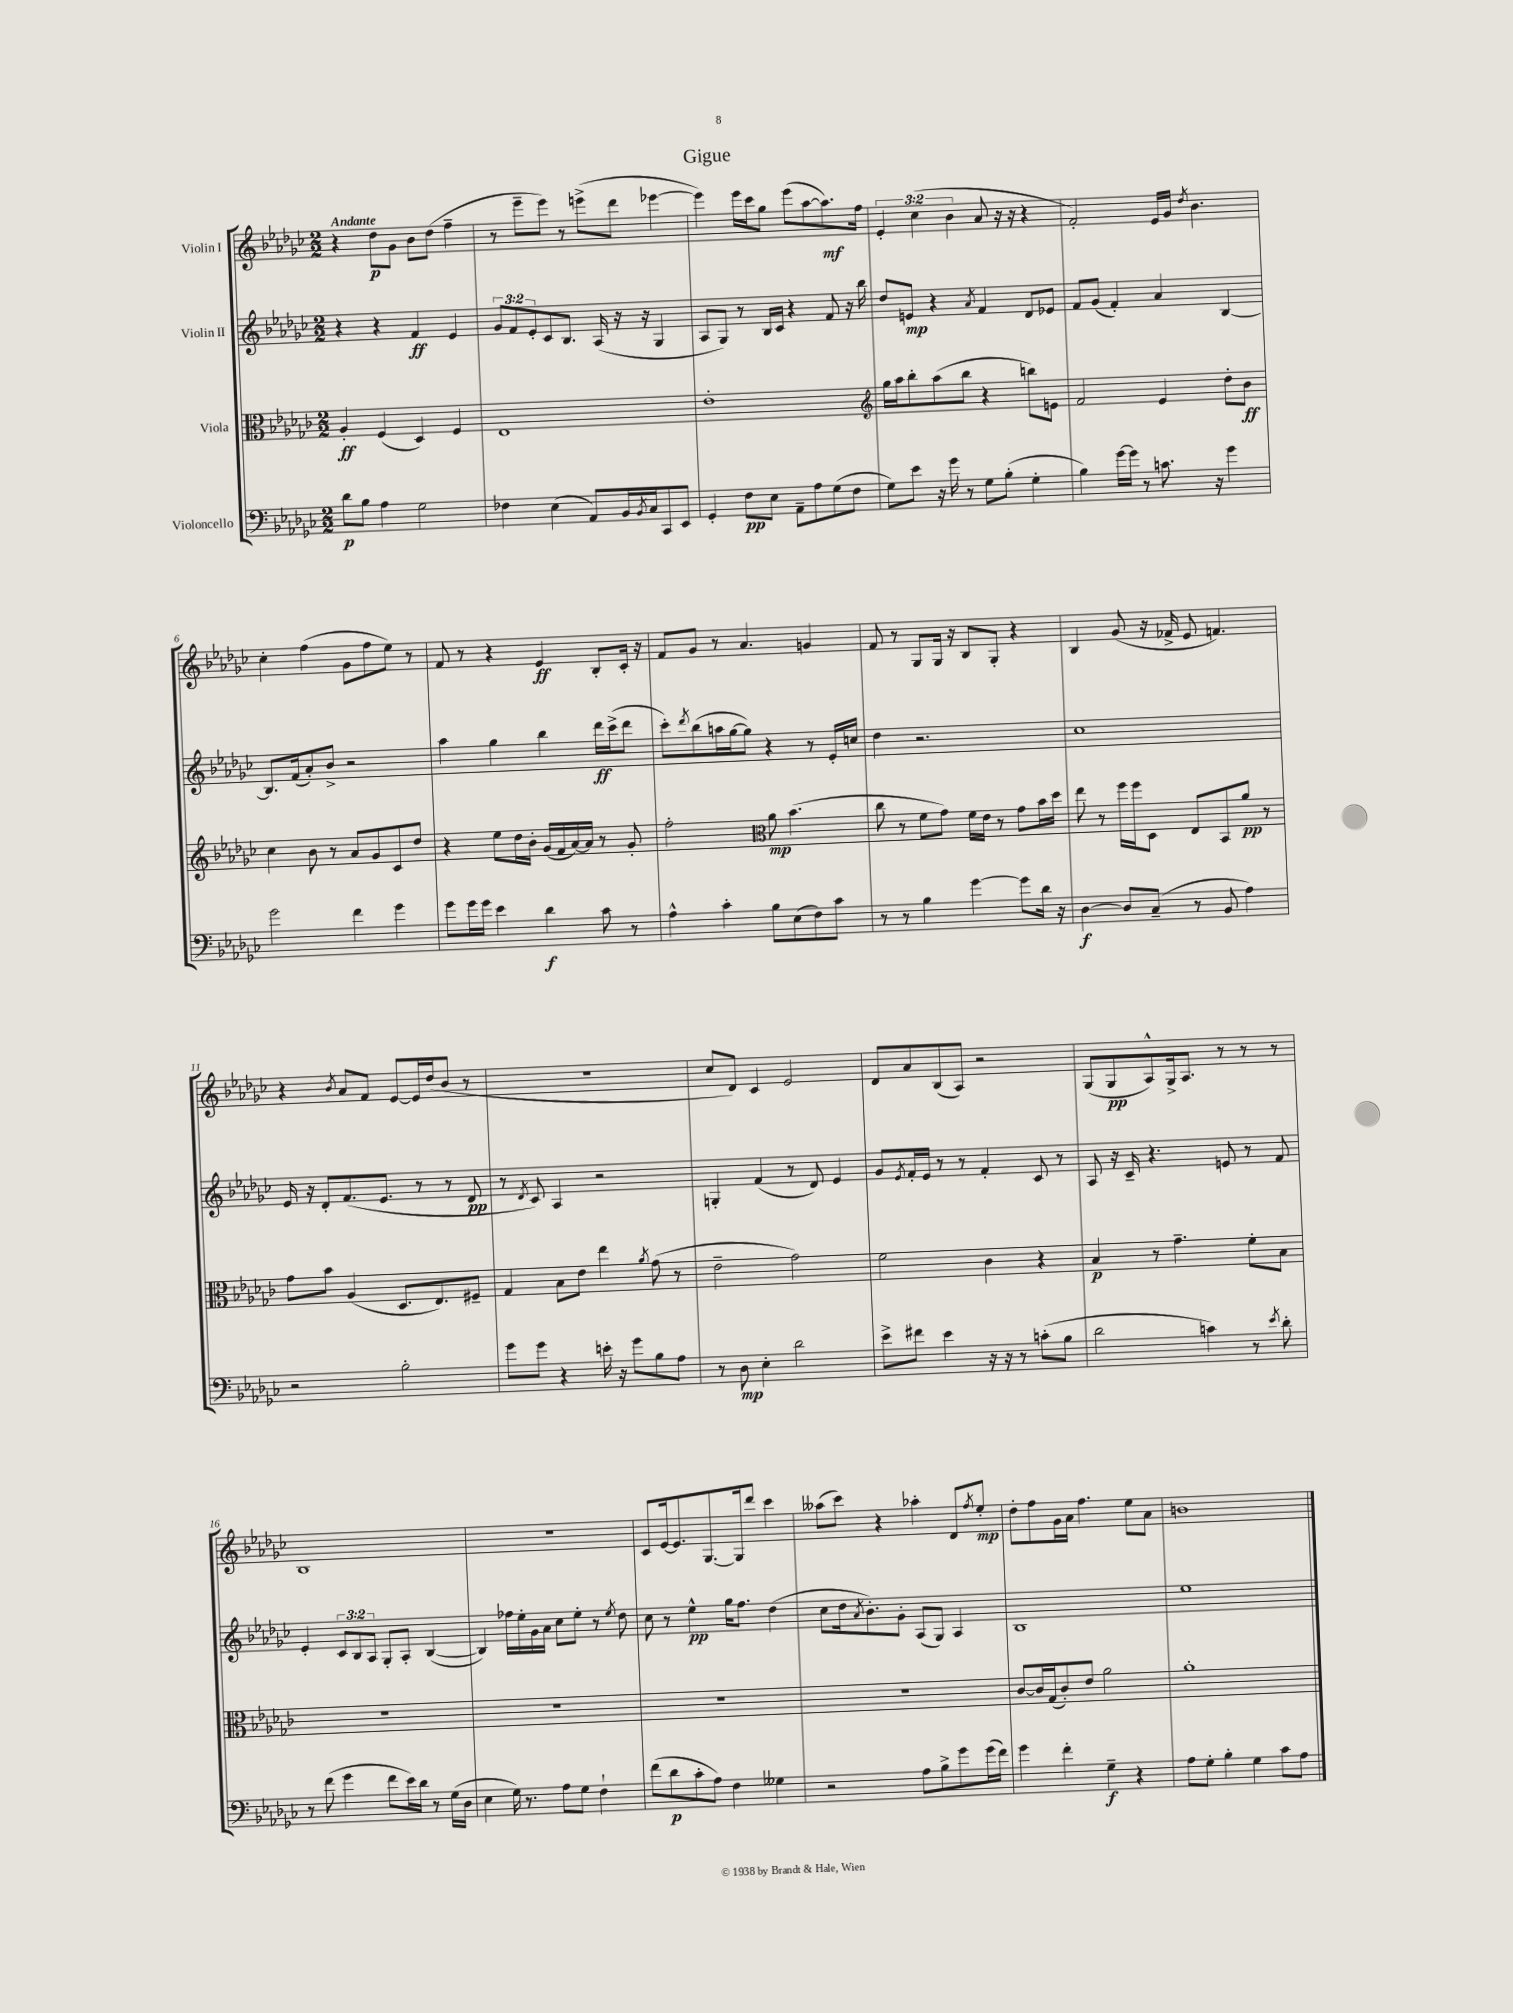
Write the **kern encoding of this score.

**kern	**dynam	**kern	**dynam	**kern	**dynam	**kern	**dynam
*part4	*part4	*part3	*part3	*part2	*part2	*part1	*part1
*staff4	*staff4	*staff3	*staff3	*staff2	*staff2	*staff1	*staff1
*I"Violoncello	*	*I"Viola	*	*I"Violin II	*	*I"Violin I	*
*clefF4	*	*clefC3	*	*clefG2	*	*clefG2	*
*k[b-e-a-d-g-c-]	*	*k[b-e-a-d-g-c-]	*	*k[b-e-a-d-g-c-]	*	*k[b-e-a-d-g-c-]	*
*M2/2	*	*M2/2	*	*M2/2	*	*M2/2	*
=1	=1	=1	=1	=1	=1	=1	=1
!	!	!	!	!	!	!LO:TX:a:B:t=Andante	!
8d-\L	p	4A-'/	ff	4r	.	4r	.
8B-\J	.	.	.	.	.	.	.
4A-\	.	(4F/	.	4r	.	8dd-\L	p
.	.	.	.	.	.	8g-\J	.
2G-\	.	4D-/)	.	4f/	ff	8b-\L	.
.	.	.	.	.	.	(8dd-\J	.
.	.	4F/	.	4e-/	.	4ff~\	.
=2	=2	=2	=2	=2	=2	=2	=2
4F-X\	.	1E-	.	12g-/L	.	8r	.
.	.	.	.	12f/	.	.	.
.	.	.	.	.	.	8eee-~\L	.
.	.	.	.	12e-'/	.	.	.
(4E-\	.	.	.	8c-/	.	8eee-\J)	.
.	.	.	.	8.B-/J	.	8r	.
8AA-/L)	.	.	.	.	.	(8eeen^\L	.
.	.	.	.	(16A-/	.	.	.
16BB-/L	.	.	.	16r	.	8ddd-\J	.
8qBB-/	.	.	.	.	.	.	.
16C-/J	.	.	.	16r	.	.	.
8CC-/	.	.	.	4G-/	.	[4eee-X\	.
8EE-/J	.	.	.	.	.	.	.
=3	=3	=3	=3	=3	=3	=3	=3
4GG-'/	.	1e-'	.	8A-/L	.	4eee-\])	.
.	.	.	.	8G-/J)	.	.	.
8F\L	pp	.	.	8r	.	16eee-\LL	.
.	.	.	.	.	.	16ccc-\J	.
8E-\J	.	.	.	16B-/LL	.	8gg-\J	.
.	.	.	.	16c-/JJ	.	.	.
8AA-~\L	.	.	.	4r	.	(8eee-\L	.
8A-\	.	.	.	.	.	[8aa-\	.
(8G-\	.	.	.	8f/	.	8.aa-\])	mf
8F\J	.	.	.	16r	.	.	.
.	.	.	.	16bb-\	.	16ff\Jk	.
=4	=4	=4	=4	=4	=4	=4	=4
*	*	*clefG2	*	*	*	*	*
8G-\L)	.	16gg-\LL	.	8dd-/L	.	6e-'/	.
.	.	16aa-\J	.	.	.	.	.
8e-\J	.	8bb-'\	.	8en/J	mp	.	.
.	.	.	.	.	.	(6cc-\	.
16r	.	(8aa-\	.	4r	.	.	.
16g-\	.	.	.	.	.	.	.
.	.	.	.	.	.	6b-\	.
8r	.	8bb-\J	.	.	.	.	.
.	.	.	.	8qa-/	.	.	.
8G-\L	.	4r	.	4f/	.	8a-/	.
(8B-'\J	.	.	.	.	.	16r	.
.	.	.	.	.	.	16r	.
4G-'\	.	8bbn\L)	.	8d-/L	.	4r	.
.	.	8en\J	.	8e-X/J	.	.	.
=5	=5	=5	=5	=5	=5	=5	=5
4B-\)	.	2f/	.	8f/L	.	2f'/)	.
.	.	.	.	(8g-/J	.	.	.
[16g-\LL	.	.	.	4f'/)	.	.	.
16g-\JJ]	.	.	.	.	.	.	.
8r	.	.	.	.	.	.	.
8.cn\	.	4e-/	.	4a-/	.	16e-/LL	.
.	.	.	.	.	.	16g-/JJ	.
.	.	.	.	.	.	8qdd-/	.
.	.	.	.	.	.	4.b-\	.
16r	.	.	.	.	.	.	.
4g-\	.	8dd-'\L	.	[4B-/	.	.	.
.	.	8b-\J	ff	.	.	.	.
!!LO:LB:g=z
=6	=6	=6	=6	=6	=6	=6	=6
2g-\	.	4cc-\	.	8.B-/L]	.	4cc-'\	.
.	.	.	.	(16f/k	.	.	.
.	.	8b-\	.	8a-'/)	.	(4ff\	.
.	.	8r	.	8b-^/J	.	.	.
4f\	.	8a-/L	.	2r	.	8g-\L	.
.	.	8g-/	.	.	.	8ff\	.
4g-\	.	8c-/	.	.	.	8ee-\J)	.
.	.	8dd-/J	.	.	.	8r	.
=7	=7	=7	=7	=7	=7	=7	=7
8g-\L	.	4r	.	4aa-\	.	8f/	.
16g-\L	.	.	.	.	.	8r	.
16g-\JJ	.	.	.	.	.	.	.
4e-\	.	8ee-\L	.	4gg-\	.	4r	.
.	.	16dd-\L	.	.	.	.	.
.	.	16b-'\JJ	.	.	.	.	.
4d-\	f	(16g-/LL	.	4bb-\	.	4e-/	ff
.	.	16f/	.	.	.	.	.
.	.	[16a-/)	.	.	.	.	.
.	.	16a-/JJ]	.	.	.	.	.
8c-\	.	8r	.	16ddd-\LL	ff	8B-'/L	.
.	.	.	.	(16ccc-^\J	.	.	.
8r	.	8g-'/	.	8ddd-\J	.	16c-'/Jk	.
.	.	.	.	.	.	16r	.
=8	=8	=8	=8	=8	=8	=8	=8
4A-^^\	.	2ff'\	.	8ccc-'\L)	.	8f/L	.
.	.	.	.	8qddd-/	.	.	.
.	.	.	.	(8bb-\	.	8g-/J	.
4c-'\	.	.	.	16aan\L	.	8r	.
.	.	.	.	[16gg-\J	.	.	.
.	.	.	.	8gg-\J])	.	4.a-/	.
*	*	*clefC3	*	*	*	*	*
8B-\L	.	8a-\	mp	4r	.	.	.
(8E-\	.	(4.b-\	.	.	.	.	.
8F\)	.	.	.	8r	.	4gn/	.
8c-\J	.	.	.	16e-'/LL	.	.	.
.	.	.	.	16ccn/JJ	.	.	.
=9	=9	=9	=9	=9	=9	=9	=9
8r	.	8cc-\	.	4dd-\	.	8f/	.
8r	.	8r	.	.	.	8r	.
4B-\	.	8f\L	.	2.r	.	8G-/L	.
.	.	8g-\J)	.	.	.	16G-/Jk	.
.	.	.	.	.	.	16r	.
[4g-\	.	16f\LL	.	.	.	8B-/L	.
.	.	16e-\JJ	.	.	.	.	.
.	.	8r	.	.	.	8G-'/J	.
8g-\L]	.	8g-\L	.	.	.	4r	.
16d-\Jk	.	16b-\L	.	.	.	.	.
16r	.	16dd-\JJ	.	.	.	.	.
=10	=10	=10	=10	=10	=10	=10	=10
[4D-\	f	8ee-\	.	1cc-	.	4B-/	.
.	.	8r	.	.	.	.	.
8D-/L]	.	16ff\LL	.	.	.	(8g-/	.
.	.	16ff\J	.	.	.	.	.
(8C-~/J	.	8D-\J	.	.	.	16r	.
.	.	.	.	.	.	16f-X^/	.
8r	.	8E-/L	.	.	.	8e-/	.
8BB-/	.	8BB-/	.	.	.	4.fn/)	.
4A-\)	.	8a-/J	pp	.	.	.	.
.	.	8r	.	.	.	.	.
!!LO:LB:g=z
=11	=11	=11	=11	=11	=11	=11	=11
2r	.	8g-\L	.	16e-/	.	4r	.
.	.	.	.	16r	.	.	.
.	.	8b-\J	.	8d-'/L	.	.	.
.	.	.	.	.	.	8qb-/	.
.	.	(4A-/	.	(8.f/	.	8a-/L	.
.	.	.	.	.	.	8f/J	.
.	.	.	.	8.e-/J	.	.	.
2B-'\	.	8.D-/L	.	.	.	[8e-/L	.
.	.	.	.	8r	.	16e-/L]	.
.	.	8.E-/)	.	.	.	(16dd-/J	.
.	.	.	.	8r	.	8b-/J	.
.	.	8F#X~/J	.	8d-/	pp	8r	.
=12	=12	=12	=12	=12	=12	=12	=12
8g-\L	.	4G-/	.	8r	.	1r	.
.	.	.	.	8qd-/	.	.	.
8g-\J	.	.	.	8c-/)	.	.	.
4r	.	8B-\L	.	4A-/	.	.	.
.	.	8e-\J	.	.	.	.	.
16en'\	.	4ee-\	.	2r	.	.	.
16r	.	.	.	.	.	.	.
8g-\L	.	.	.	.	.	.	.
.	.	8qa-/	.	.	.	.	.
8B-\	.	(8g-\	.	.	.	.	.
8A-\J	.	8r	.	.	.	.	.
=13	=13	=13	=13	=13	=13	=13	=13
8r	.	2e-~\	.	4Gn'/	.	8cc-/L	.
8D-\	mp	.	.	.	.	8d-/J)	.
4E-'\	.	.	.	(4f/	.	4c-/	.
2d-\	.	2g-\)	.	8r	.	2e-/	.
.	.	.	.	8d-/)	.	.	.
.	.	.	.	4e-/	.	.	.
=14	=14	=14	=14	=14	=14	=14	=14
8e-^\L	.	2f\	.	8g-/L	.	8d-/L	.
.	.	.	.	8qe-/	.	.	.
8f#X\J	.	.	.	16f'/L	.	8a-/	.
.	.	.	.	16e-/JJ	.	.	.
4e-\	.	.	.	8r	.	(8B-/	.
.	.	.	.	8r	.	8A-/J)	.
16r	.	4c-\	.	4f'/	.	2r	.
16r	.	.	.	.	.	.	.
8r	.	.	.	.	.	.	.
(8cn'\L	.	4r	.	8c-/	.	.	.
8B-\J	.	.	.	8r	.	.	.
=15	=15	=15	=15	=15	=15	=15	=15
2d-\	.	4B-/	p	8A-/	.	(8G-/L	.
.	.	.	.	16r	.	8G-/	pp
.	.	.	.	16c-~/	.	.	.
.	.	8r	.	4.r	.	8A-^^/)	.
.	.	4.g-~\	.	.	.	16G-^/k	.
.	.	.	.	.	.	8.A-/J	.
4cn\)	.	.	.	.	.	.	.
.	.	.	.	8en/	.	8r	.
8r	.	8f'\L	.	8r	.	8r	.
8qe-/	.	.	.	.	.	.	.
8d-'\	.	8B-\J	.	8f/	.	8r	.
!!LO:LB:g=z
=16	=16	=16	=16	=16	=16	=16	=16
8r	.	1r	.	4e-'/	.	1B-	.
(8f\	.	.	.	.	.	.	.
4g-\	.	.	.	12c-/L	.	.	.
.	.	.	.	12B-/	.	.	.
.	.	.	.	12A-/J	.	.	.
8f\L	.	.	.	8G-'/L	.	.	.
16e-\L)	.	.	.	8A-'/J	.	.	.
16d-\JJ	.	.	.	.	.	.	.
8r	.	.	.	([4B-/	.	.	.
(16G-\LL	.	.	.	.	.	.	.
16D-\JJ	.	.	.	.	.	.	.
=17	=17	=17	=17	=17	=17	=17	=17
4E-\	.	1r	.	4B-/])	.	1r	.
16G-\)	.	.	.	16ff-X\LL	.	.	.
8.r	.	.	.	16ee-'\	.	.	.
.	.	.	.	16g-\	.	.	.
.	.	.	.	16a-\JJ	.	.	.
8A-\L	.	.	.	8cc-\L	.	.	.
8G-\J	.	.	.	8ee-'\J	.	.	.
4F`\	.	.	.	8r	.	.	.
.	.	.	.	8qee-/	.	.	.
.	.	.	.	8dd-\	.	.	.
=18	=18	=18	=18	=18	=18	=18	=18
(8f\L	.	1r	.	8cc-\	.	8c-/L	.
8d-\	p	.	.	8r	.	[16e-/k	.
.	.	.	.	.	.	8.e-/]	.
8c-'\	.	.	.	4ee-^^\	pp	.	.
8A-\J)	.	.	.	.	.	[8.G-/	.
4F\	.	.	.	16gg-\KL	.	.	.
.	.	.	.	8.ff\J	.	16G-/k]	.
.	.	.	.	.	.	8ddd-/J	.
4G--X\	.	.	.	(4dd-\	.	4ccc-\	.
=19	=19	=19	=19	=19	=19	=19	=19
2r	.	1r	.	8cc-\L	.	(8aa--X\L	.
.	.	.	.	16dd-\k	.	8ccc-\J)	.
.	.	.	.	8qa-/	.	.	.
.	.	.	.	8.b-'\)	.	.	.
.	.	.	.	.	.	4r	.
.	.	.	.	8g-'\J	.	.	.
8A-\L	.	.	.	(8A-/L	.	4aa-X'\	.
8B-^\	.	.	.	8G-/J)	.	.	.
8g-\	.	.	.	4A-/	.	8d-/L	.
.	.	.	.	.	.	8qff/	.
(16g-\L	.	.	.	.	.	8ee-'/J	mp
16f\JJ)	.	.	.	.	.	.	.
=20	=20	=20	=20	=20	=20	=20	=20
4g-\	.	[8c-/L	.	1B-	.	8dd-'\L	.
.	.	16c-/L]	.	.	.	8ff\	.
.	.	(16G-/J	.	.	.	.	.
4f'\	.	8c-'/)	.	.	.	16g-\L	.
.	.	.	.	.	.	16a-\JJ	.
.	.	8e-/J	.	.	.	4.ff\	.
4G-~\	f	2a-\	.	.	.	.	.
4r	.	.	.	.	.	8ee-\L	.
.	.	.	.	.	.	8a-\J	.
=21	=21	=21	=21	=21	=21	=21	=21
8A-\L	.	1a-'	.	1ee-	.	1bn	.
8G-'\J	.	.	.	.	.	.	.
4B-'\	.	.	.	.	.	.	.
4G-\	.	.	.	.	.	.	.
8c-\L	.	.	.	.	.	.	.
8A-\J	.	.	.	.	.	.	.
==	==	==	==	==	==	==	==
*-	*-	*-	*-	*-	*-	*-	*-
